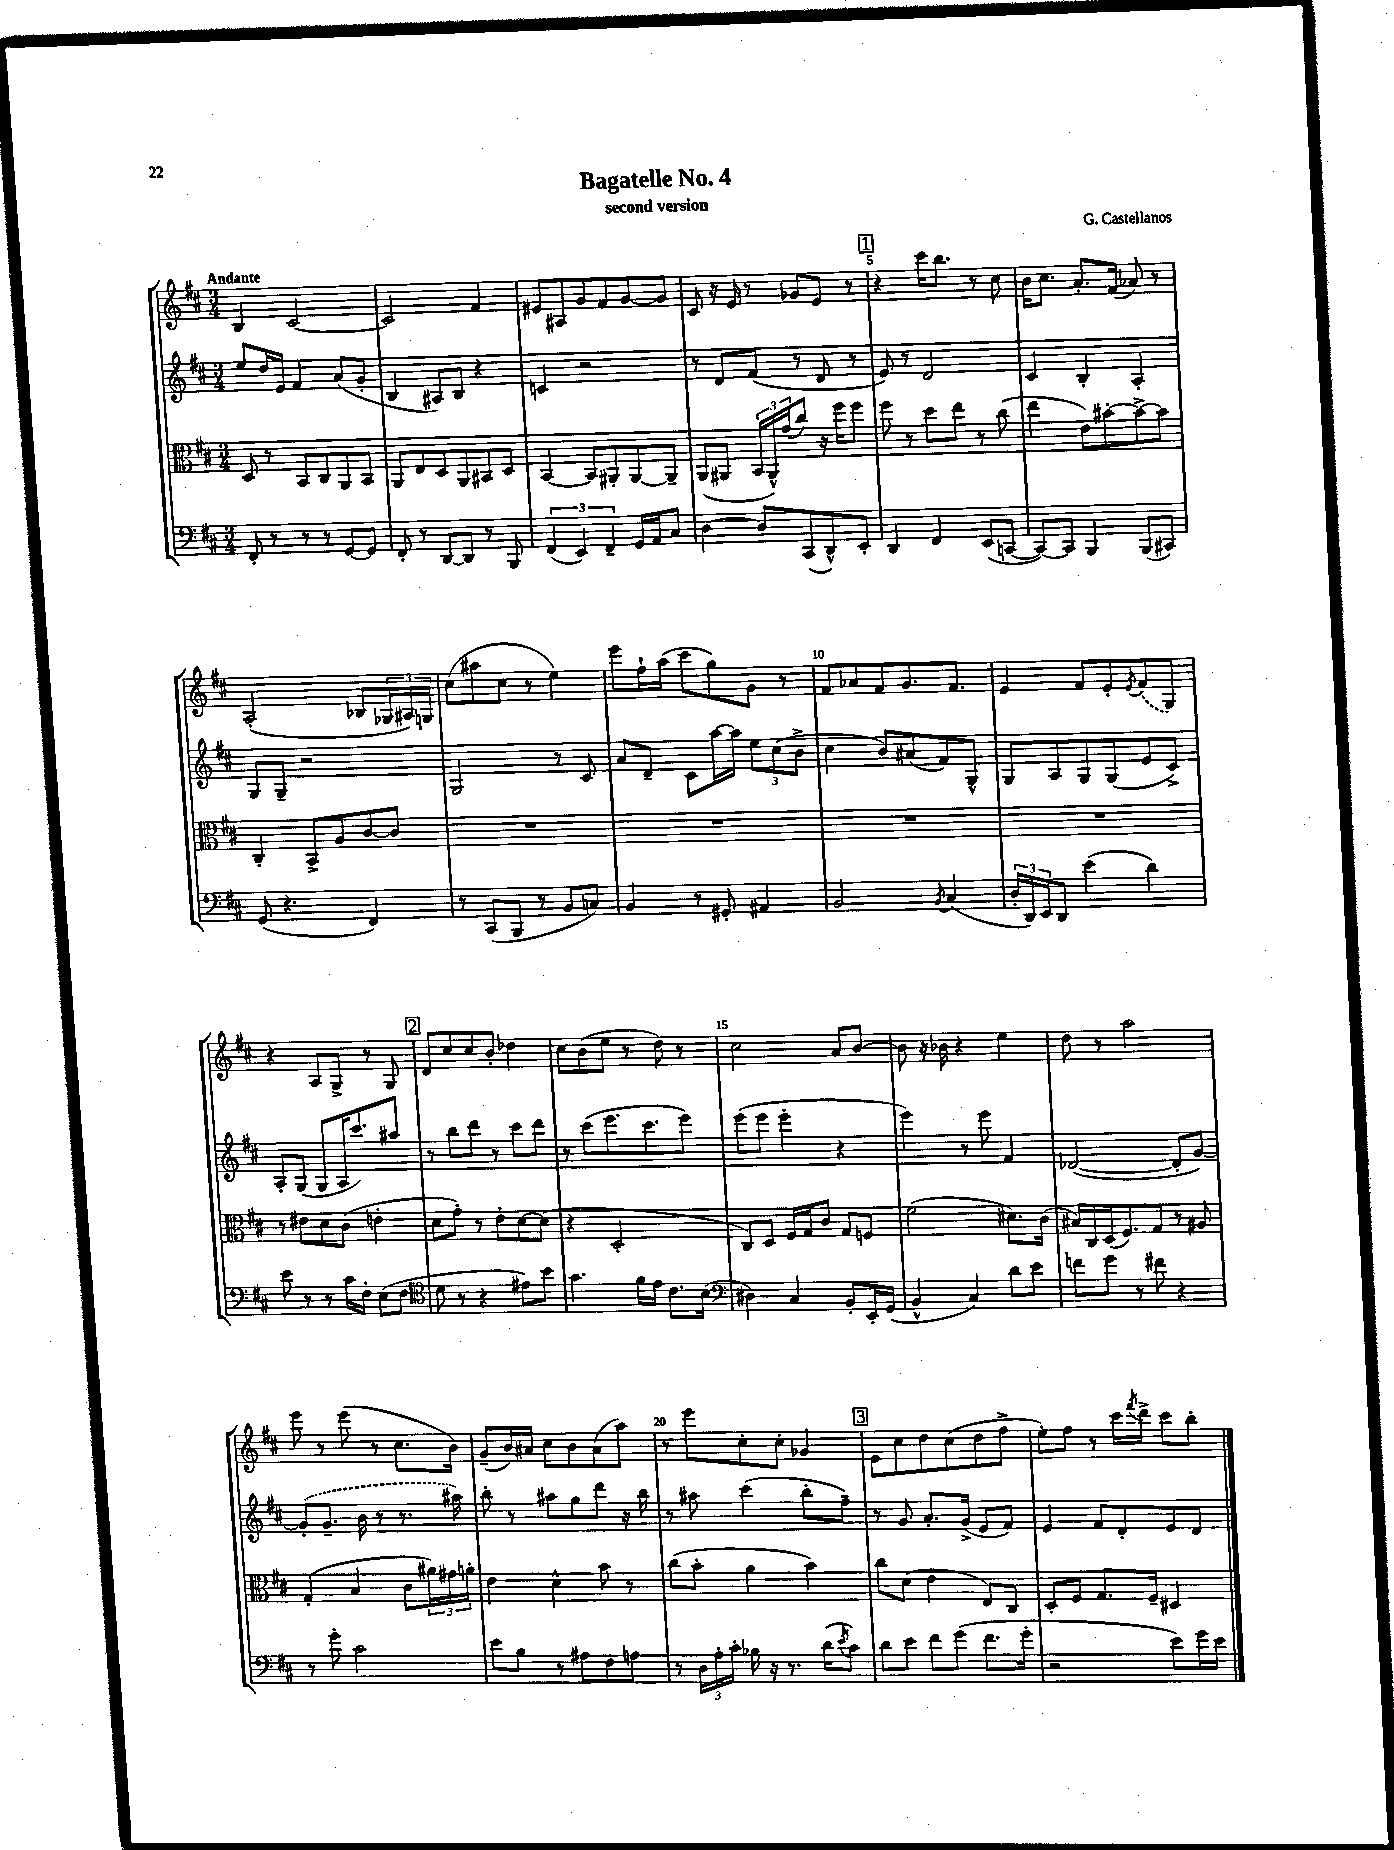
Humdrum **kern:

**kern	**kern	**kern	**kern
*staff4	*staff3	*staff2	*staff1
*clefF4	*clefC3	*clefG2	*clefG2
*k[f#c#]	*k[f#c#]	*k[f#c#]	*k[f#c#]
*M3/4	*M3/4	*M3/4	*M3/4
8FF#'	8D	8ee	4B
8r	8r	16dd	.
.	.	16e	.
8r	8BB	4f#	[2c#
8r	8C#	.	.
[8GG	8AA	(8a	.
8GG]	8BB	8g'	.
=	=	=	=
8FF#'	8AA	4B	2c#]
8r	8E	.	.
[8DD	8D	8A#)	.
8DD]	8AA	8B	.
8r	8BB#	4r	4f#
8BBB	8D	.	.
=	=	=	=
(6FF#	[4BB	4c	8e#
.	.	.	8A#
6EE)	.	.	.
.	8BB]	2r	8g
6FF#~	.	.	.
.	8AA#'	.	8f#
16GG	[8AA#	.	[8g
16AA	.	.	.
8C#	8AA#~]	.	8g]
=	=	=	=
[4D	(8AA	8r	8c#
.	8AA#	8d	16r
.	.	.	16e
8D]	24BB	(8f#	8r
.	24AA#^^)	.	.
.	(24g	.	.
(8CC#	8cc#)	8r	8g-
8DD^^)	16r	8d	8e
.	16ff#	.	.
8EE'	8ff#	8r	8r
=	=	=	=
4DD	8ff#	8e)	4r
.	8r	8r	.
4FF#	8dd	2d	16ccc#
.	.	.	8.bb
.	8ee	.	.
(8EE	8r	.	8r
[8CC	(8cc#	.	8cc#
=	=	=	=
8CC_)	4ee	4c#	16b
.	.	.	8.cc#
8CC]	.	.	.
4BBB	8e)	4B'	8.a'
.	[8b#'	.	.
.	.	.	(16f#
(8BBB	8b#^_	4A'	8a-)
8CC#)	8b#]	.	8r
=	=	=	=
(8GG	4C#'	8G	(2A'
4.r	.	8G~	.
.	8BB^	2r	.
.	8A	.	.
4FF#)	[8c#	.	8B-
.	8c#]	.	24G-
.	.	.	24A#)
.	.	.	24G
=	=	=	=
8r	2.r	2G	(8cc#
(8CC#	.	.	8aa#
8BBB	.	.	8cc#
8r	.	.	8r
8BB	.	8r	4ee)
8C)	.	8c#	.
=	=	=	=
4BB	2.r	8a	8eee
.	.	8d~	16ff#`
.	.	.	(16aa
8r	.	8c#	8ccc#
8GG#'	.	[16aa	8gg)
.	.	16aa]	.
4AA#	.	12ee	8g
.	.	(12cc#	.
.	.	.	8r
.	.	12b^	.
=	=	=	=
2BB	2.r	4cc#	8f#
.	.	.	8a-
.	.	8b)	8f#
.	.	(8a#	8.g
8qBB	.	.	.
(4C#	.	8f#)	.
.	.	.	8.f#
.	.	8G^^	.
=	=	=	=
24D'	2.r	8G	4e
24DD)	.	.	.
24EE	.	.	.
8DD	.	8A	.
(4e	.	8G	8f#
.	.	(8G	8e'
.	.	.	8qe
4d)	.	8e	(8f#
.	.	8c#^)	8G)
=	=	=	=
8e	8r	8A'	4r
8r	8e#	(8G	.
8r	8d	8G	8A
16c#	(8c#	16A	8G^
16F#'	.	8.ccc#)	.
(8E	4e'	.	8r
8F#	.	8aa#	8G
=	=	=	=
*clefC4	*	*	*
8d	8d	8r	8d
8r	8g')	8bb	8cc#
4r	8r	8ddd	8cc#
.	8e'	8r	8b'
8e#)	[8d	8ccc#	4dd-
8b	(8d]	8ddd	.
=	=	=	=
4.g	4r	8r	8cc#
.	.	(8ccc#	(8b
.	2D'	8.eee	8ee
16f#	.	.	8r
16e	.	8.ccc#	.
8.c#	.	.	8dd)
.	.	8eee)	8r
(16B	.	.	.
=	=	=	=
*clefF4	*	*	*
4D#)	8C#)	(8eee	2cc#
.	8D	8eee	.
4C#	16F#	4eee'	.
.	16G	.	.
.	8c#	.	.
8BB'	8G	4r	8a
16EE'	8F	.	[8b
(16GG	.	.	.
=	=	=	=
4BB^^	(2f#	4eee)	8b]
.	.	.	16r
.	.	.	16b-
4C#)	.	8r	4r
.	.	8eee	.
8d	8.d#)	4f#	4ee
8e	.	.	.
.	(16c#	.	.
=	=	=	=
8f	16B#)	([2d-	8dd
.	16C#	.	.
8g	(16D	.	8r
.	8.F#)	.	.
8r	.	.	2aa
8f#	8G	.	.
4r	8r	8d-']	.
.	8A#	[8g)	.
=	=	=	=
8r	(4G'	(8g']	8eee
8g'	.	8.g~	8r
2c#	4B	.	(8eee
.	.	16b	.
.	.	8r	8r
.	8c#	8.r	8.cc#
.	24a#)	.	.
.	24g#	.	.
.	.	16aa#)	16b)
.	24a'	.	.
=	=	=	=
8e	4e	8bb'	(8g~
8B	.	8r	16b)
.	.	.	16a#
8r	4d^^	8aa#	8cc#
8A#	.	8gg	8b
8F#	8b	8ddd	(8a#
8A	8r	16r	8aa)
.	.	16bb	.
=	=	=	=
8r	(8cc#	8r	8r
24D	8b'	8aa#	8eee
24A'	.	.	.
24c#'	.	.	.
16B-	4a	(4ccc#	8cc#'
16r	.	.	.
8.r	.	.	8cc#'
.	4b)	8bb'	4g-
(16d	.	.	.
8qe	.	.	.
8c#)	.	8ff#~)	.
=	=	=	=
8d	8cc#	8r	8e
8e	(8d	8g	8cc#
8f#	4e	8.a'	8dd
(8g	.	.	(8cc#
.	.	(16g^	.
8.f#	8E)	8e	8dd
.	8C#	8f#)	8ff#^
16g'	.	.	.
=	=	=	=
2r	8D'	4e	8ee')
.	8F#	.	8ff#
.	8.G	8f#	8r
.	.	8d'	16ccc#
.	.	.	8qfff#
.	16F#~	.	16ddd^
8e)	4D#	8e	8ccc#
16g	.	8d	8bb'
16e	.	.	.
==	==	==	==
*-	*-	*-	*-
